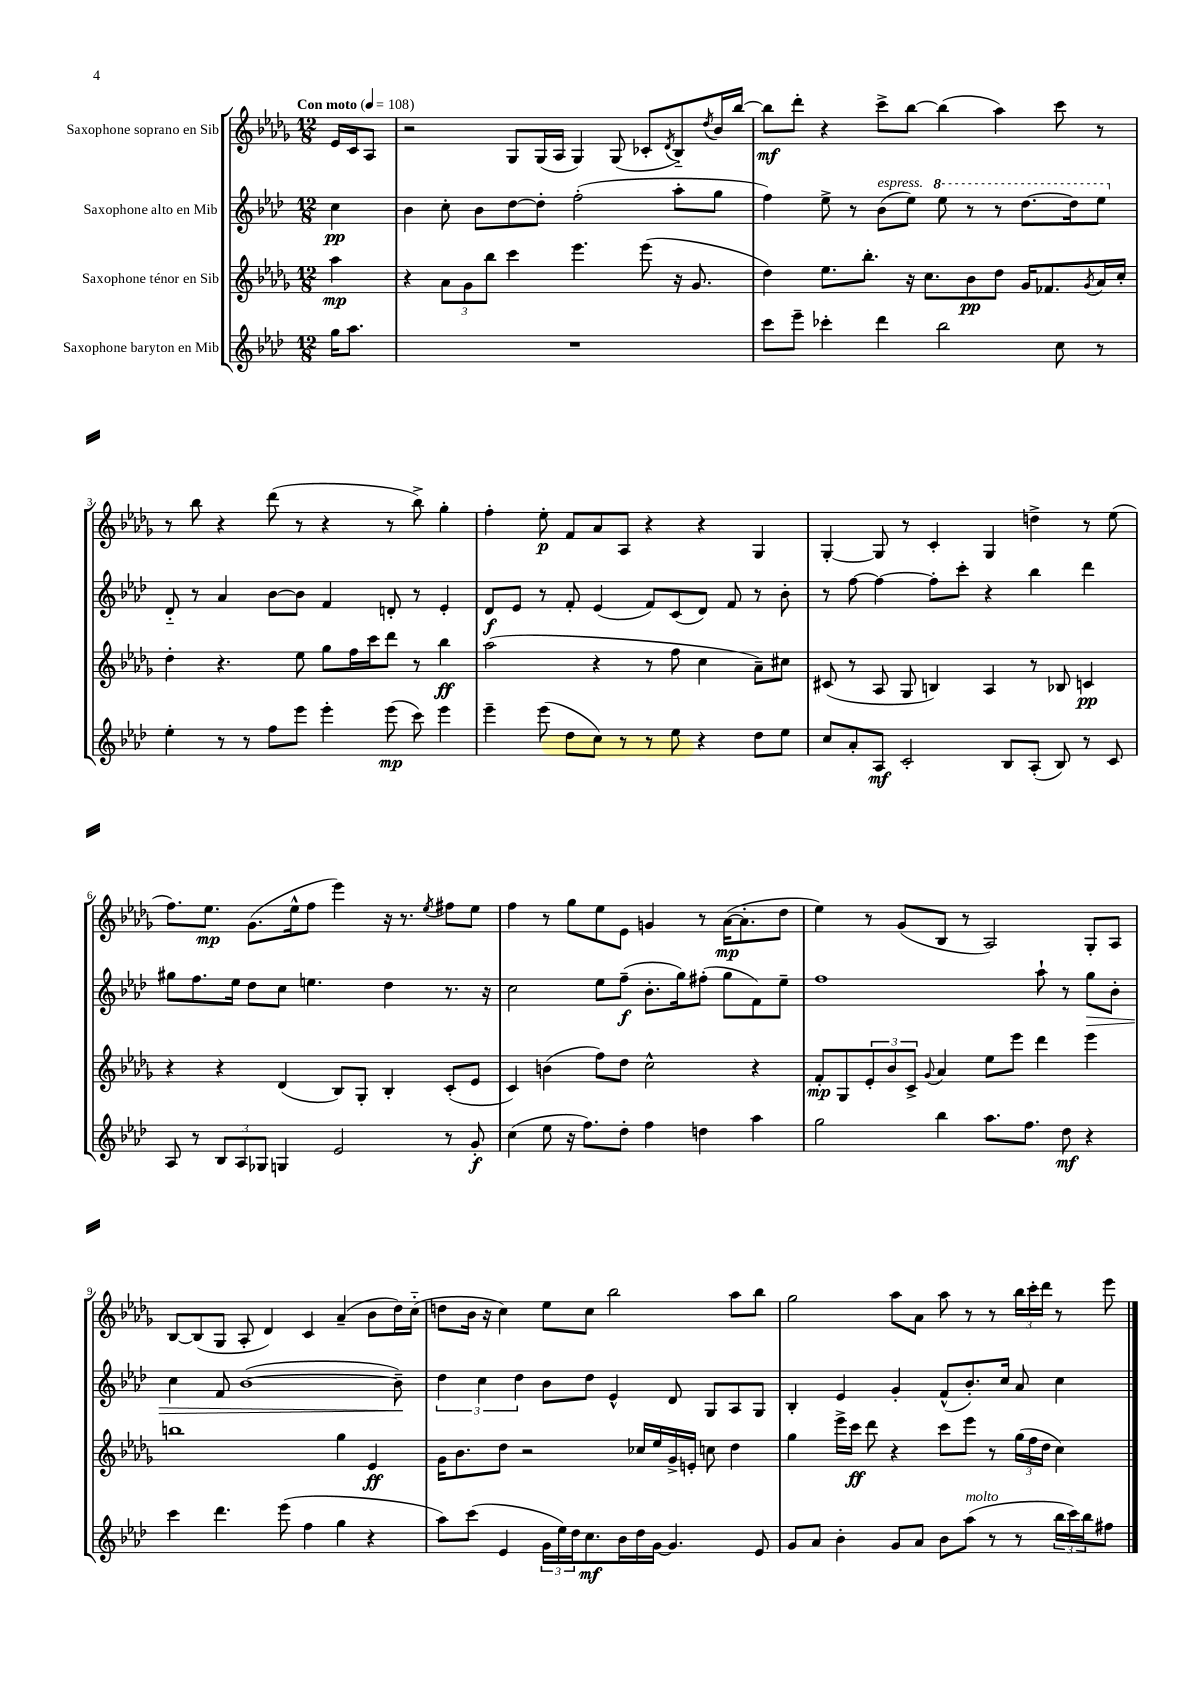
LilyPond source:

<<
\new StaffGroup <<
\new Staff = "s0" \with { instrumentName = "Saxophone soprano en Sib" } {
    \clef treble \key des \major \numericTimeSignature \time 12/8 \partial 4 \tempo "Con moto" 4 = 108
    ees'16 c'16 aes8 |
    r2 ges8 ges16( aes16 ges4) ges8( ces'8-. \acciaccatura { des'8 } bes8-_) \acciaccatura { des''8 } bes'16 bes''16~ |
    bes''8\mf des'''8-. r4 c'''8-> bes''8~ bes''4( aes''4) c'''8 r8 |
    r8 bes''8 r4 des'''8( r8 r4 r8 bes''8->) ges''4-. |
    f''4-. ees''8-.\p f'8 aes'8 aes8 r4 r4 ges4 |
    ges4~-. ges8 r8 c'4-. ges4 d''4-> r8 ees''8( |
    f''8.) ees''8.\mp ges'8.( ees''16-^ f''8 ees'''4) r16 r8. \acciaccatura { ees''8 } fis''8 ees''8 |
    f''4 r8 ges''8 ees''8 ees'8 g'4 r8 aes'16~\mp( aes'8.-. des''8 |
    ees''4) r8 ges'8( bes8 r8 aes2) ges8-. aes8 |
    bes8~ bes8( ges8 aes8-. des'4) c'4 aes'4--( bes'8 des''16) c''16-_( |
    d''8 bes'16 r16 c''4) ees''8 c''8 bes''2 aes''8 bes''8 |
    ges''2 aes''8 aes'8 aes''8 r8 r8 \tuplet 3/2 { bes''16 c'''16-. des'''16 } r8 ees'''8 \bar "|." |
}
\new Staff = "s1" \with { instrumentName = "Saxophone alto en Mib" } {
    \clef treble \key aes \major \numericTimeSignature \time 12/8 \partial 4
    c''4\pp |
    bes'4 c''8-. bes'8 des''8~ des''8-. f''2-.( aes''8-. g''8 |
    f''4) ees''8-> r8 bes'8^\markup { \italic "espress." }( ees''8) \ottava #1 ees'''8 r8 r8 des'''8.~ des'''16 ees'''8 \ottava #0 |
    des'8-_ r8 aes'4 bes'8~ bes'8 f'4 d'8-. r8 ees'4-. |
    des'8\f ees'8 r8 f'8-. ees'4( f'8) c'8( des'8) f'8 r8 bes'8-. |
    r8 f''8~ f''4~ f''8-. c'''8-. r4 bes''4 des'''4 |
    gis''8 f''8. ees''16 des''8 c''8 e''4. des''4 r8. r16 |
    c''2 ees''8 f''8--\f( bes'8.-. g''16) fis''8-.( g''8 f'8) ees''8-- |
    f''1 aes''8-! r8 g''8\> bes'8-. |
    c''4 f'8 bes'1~( bes'8--\!) |
    \tuplet 3/2 { des''4 c''4 des''4 } bes'8 des''8 ees'4-^ des'8 g8 aes8 g8 |
    bes4-. ees'4 g'4-. f'8-^( bes'8.-.) c''16 aes'8 c''4 \bar "|." |
}
\new Staff = "s2" \with { instrumentName = "Saxophone ténor en Sib" } {
    \clef treble \key des \major \numericTimeSignature \time 12/8 \partial 4
    aes''4\mp |
    r4 \tuplet 3/2 { aes'8 ges'8 bes''8 } c'''4 ees'''4. ees'''8( r16 ges'8. |
    des''4) ees''8. bes''8.-. r16 c''8. bes'8\pp des''8 ges'16 fes'8. \acciaccatura { ges'8 } aes'16 c''16-. |
    des''4-. r4. ees''8 ges''8 f''16 c'''16 des'''8 r8 bes''4\ff |
    aes''2( r4 r8 f''8 c''4 aes'8--) cis''8 |
    cis'8( r8 aes8 ges8 b4) aes4 r8 bes8 c'4\pp |
    r4 r4 des'4( bes8) ges8-. bes4-. c'8-.( ees'8 |
    c'4) b'4( f''8) des''8 c''2-^ r4 |
    f'8-.\mp ges8 \tuplet 3/2 { ees'8-. bes'8 c'8-> } \appoggiatura { ges'8 } aes'4 ees''8 ees'''8 des'''4 ees'''4 |
    b''1 ges''4 ees'4\ff |
    ges'16 bes'8. des''8 r2 ces''16 ees''16 ges'16-> e'16-. c''8 des''4 |
    ges''4 ees'''16-> c'''16\ff des'''8 r4 c'''8 ees'''8 r8 \tuplet 3/2 { ges''16( f''16 des''16 } c''4) \bar "|." |
}
\new Staff = "s3" \with { instrumentName = "Saxophone baryton en Mib" } {
    \clef treble \key aes \major \numericTimeSignature \time 12/8 \partial 4
    g''16 aes''8. |
    R1. |
    c'''8 ees'''8-- ces'''4-. des'''4 bes''2 c''8 r8 |
    ees''4-. r8 r8 f''8 ees'''8 ees'''4-. ees'''8\mp( c'''8) ees'''4 |
    ees'''4-- ees'''8( des''8 c''8) r8 r8 ees''8 r4 des''8 ees''8 |
    c''8 aes'8-. aes8\mf c'2-. bes8 aes8-.( bes8) r8 c'8 |
    aes8 r8 \tuplet 3/2 { bes8 aes8 ges8 } g4 ees'2 r8 g'8-.\f |
    c''4( ees''8 r16 f''8.) des''8-. f''4 d''4 aes''4 |
    g''2 bes''4 aes''8. f''8. des''8\mf r4 |
    c'''4 des'''4. ees'''8( f''4 g''4 r4 |
    aes''8) c'''8( ees'4 \tuplet 3/2 { g'16 ees''16) des''16 } c''8.\mf bes'16 des''16 g'16~ g'4. ees'8 |
    g'8 aes'8 bes'4-. g'8 aes'8 bes'8 aes''8^\markup { \italic "molto" }( r8 r8 \tuplet 3/2 { bes''16 c'''16) bes''16 } fis''8 \bar "|." |
}
>>
>>
